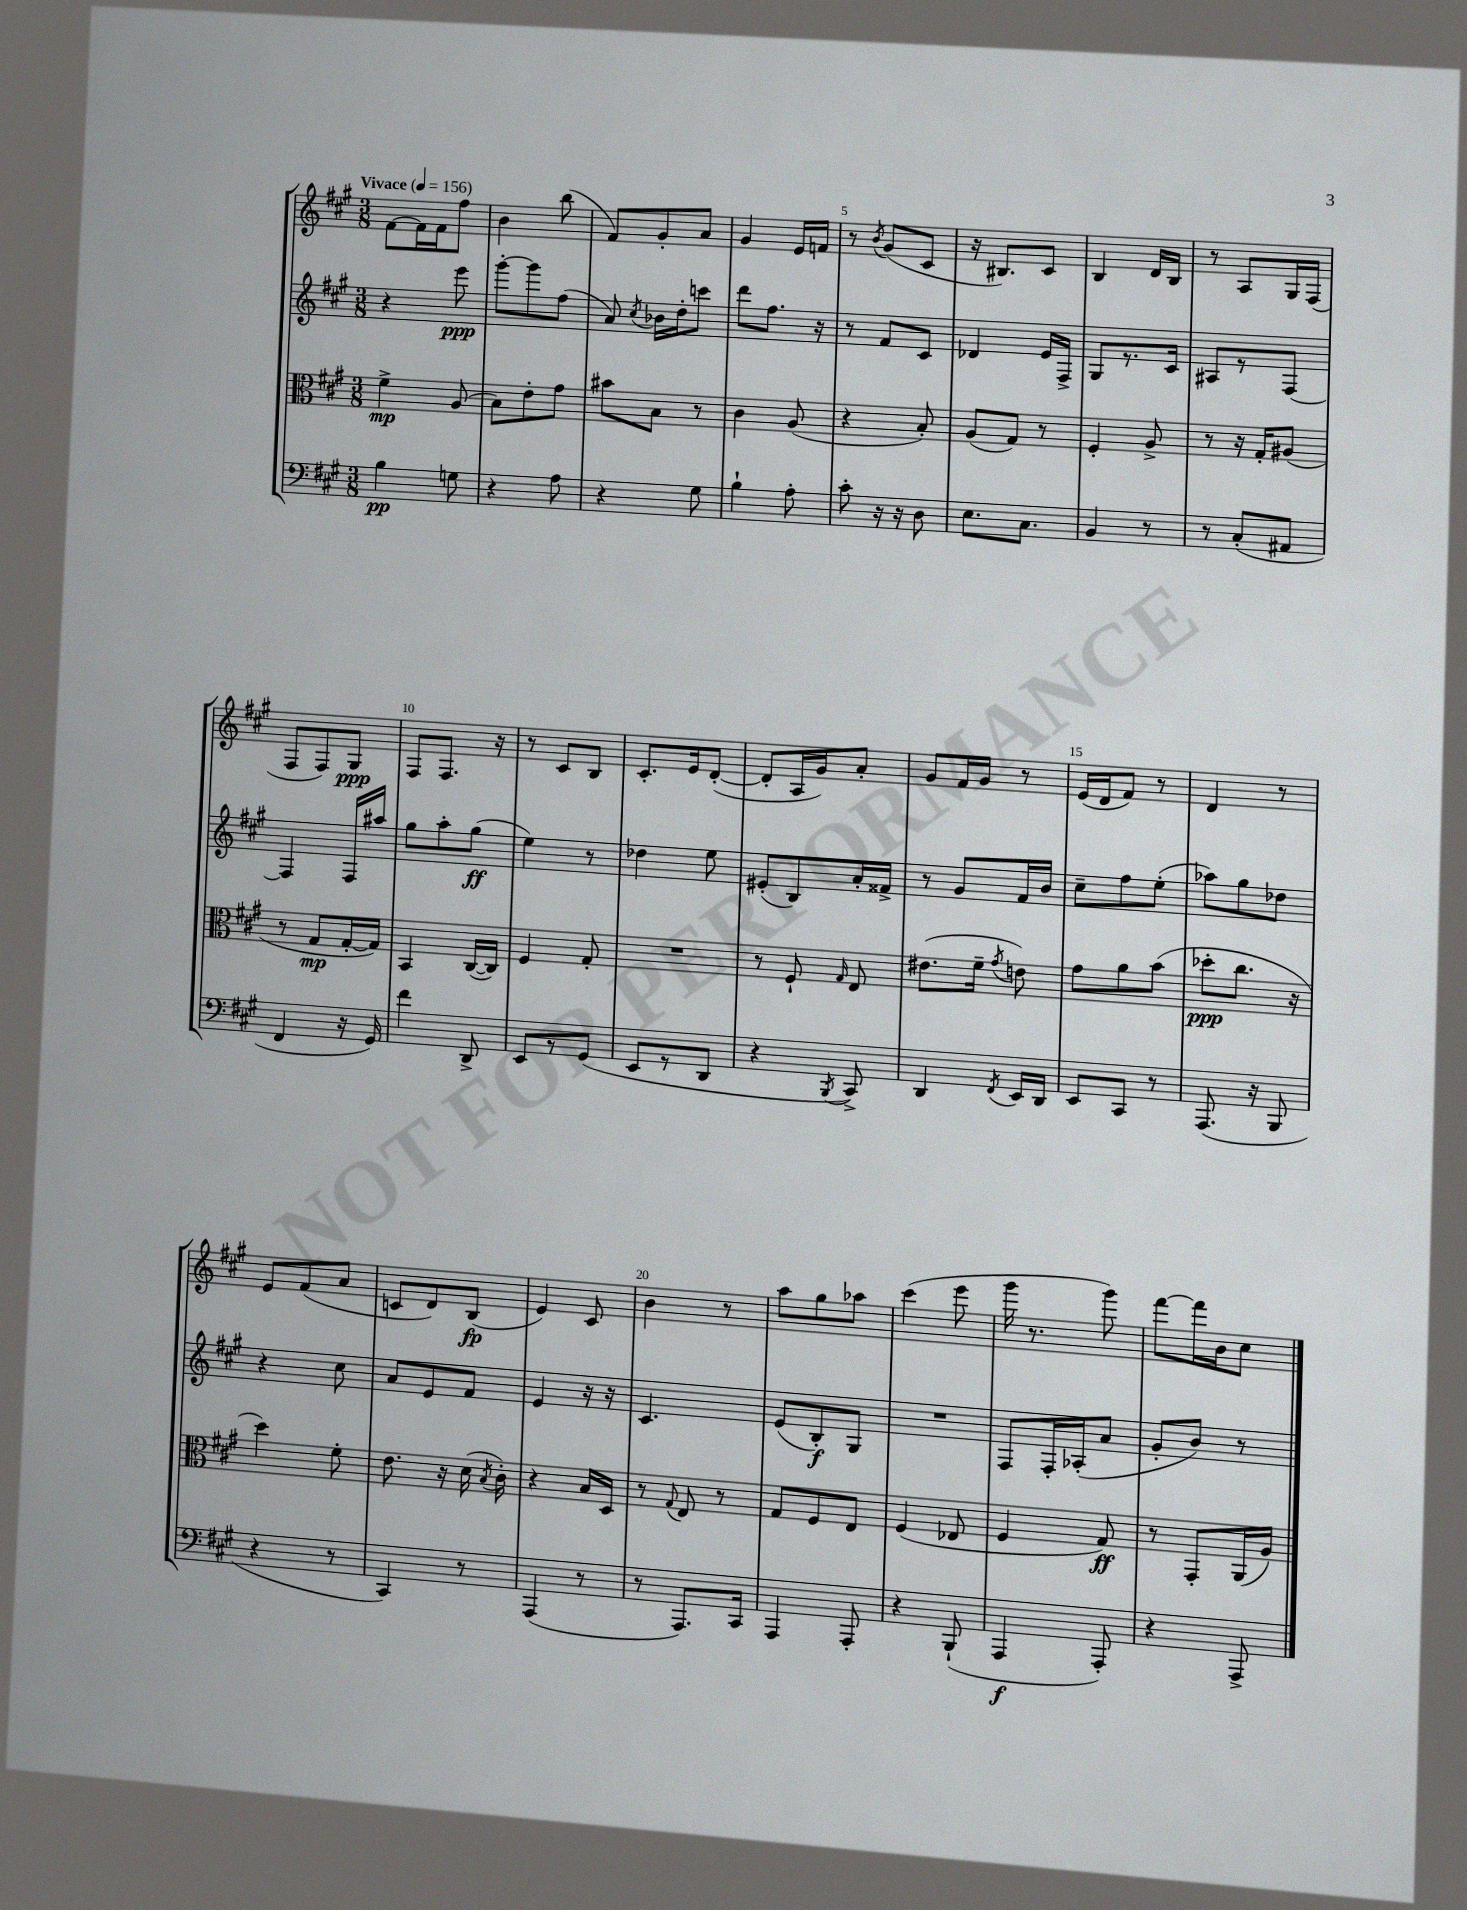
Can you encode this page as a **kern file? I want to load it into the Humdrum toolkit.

**kern	**dynam	**kern	**dynam	**kern	**dynam	**kern	**dynam
*part4	*part4	*part3	*part3	*part2	*part2	*part1	*part1
*staff4	*staff4	*staff3	*staff3	*staff2	*staff2	*staff1	*staff1
*clefF4	*	*clefC3	*	*clefG2	*	*clefG2	*
*k[f#c#g#]	*	*k[f#c#g#]	*	*k[f#c#g#]	*	*k[f#c#g#]	*
*M3/8	*	*M3/8	*	*M3/8	*	*M3/8	*
*MM156	*	*MM156	*	*MM156	*	*MM156	*
=1	=1	=1	=1	=1	=1	=1	=1
!	!	!	!	!	!	!LO:TX:a:B:t=Vivace	!
4B\	pp	4f#^\	mp	4r	.	[8f#\L	.
.	.	.	.	.	.	16f#\L]	.
.	.	.	.	.	.	16f#\J	.
8Gn\	.	(8A/	.	8eee\	ppp	8ff#\J	.
=2	=2	=2	=2	=2	=2	=2	=2
4r	.	8B\L)	.	[8ggg#'\L	.	4b\	.
.	.	8e'\	.	8ggg#\]	.	.	.
8A\	.	8g#\J	.	(8ff#\J	.	(8bb\	.
=3	=3	=3	=3	=3	=3	=3	=3
4r	.	8b#X\L	.	8a/)	.	8f#/L)	.
.	.	.	.	8qcc#/	.	.	.
.	.	8B\J	.	16b-X\LL	.	8g#'/	.
.	.	.	.	16dd'\J	.	.	.
8G#\	.	8r	.	8cccn\J	.	8a/J	.
=4	=4	=4	=4	=4	=4	=4	=4
4B`\	.	4c#\	.	8ddd\L	.	4g#/	.
.	.	.	.	8.ff#\J	.	.	.
8A'\	.	(8A/	.	.	.	16e/LL	.
.	.	.	.	16r	.	16fn/JJ	.
=5	=5	=5	=5	=5	=5	=5	=5
8c#'\	.	4r	.	8r	.	8r	.
.	.	.	.	.	.	8qb/	.
16r	.	.	.	8f#/L	.	(8g#/L	.
16r	.	.	.	.	.	.	.
8D\	.	8B'/)	.	8c#/J	.	8c#/J	.
=6	=6	=6	=6	=6	=6	=6	=6
8.E\L	.	(8A/L	.	4d-X/	.	16r	.
.	.	.	.	.	.	8.B#X/L)	.
.	.	8G#/J)	.	.	.	.	.
8.C#\J	.	.	.	.	.	.	.
.	.	8r	.	16e/LL	.	8c#/J	.
.	.	.	.	16F#^/JJ	.	.	.
=7	=7	=7	=7	=7	=7	=7	=7
4BB/	.	4F#'/	.	8G#/L	.	4B/	.
.	.	.	.	8.r	.	.	.
8r	.	8A^/	.	.	.	16d/LL	.
.	.	.	.	16c#/Jk	.	16B/JJ	.
=8	=8	=8	=8	=8	=8	=8	=8
8r	.	8r	.	8A#X/L	.	8r	.
(8C#'/L	.	16r	.	8r	.	8A/L	.
.	.	16G#'/KL	.	.	.	.	.
8AA#X/J	.	(8A#X/J	.	[8F#/J	.	16G#/L	.
.	.	.	.	.	.	(16F#/JJ	.
!!LO:LB:g=z
=9	=9	=9	=9	=9	=9	=9	=9
4FF#/	.	8r	.	4F#/]	.	8F#/L	.
.	.	8G#/L	mp	.	.	8F#/)	.
16r	.	[16G#'/L	.	16F#/LL	.	8G#/J	ppp
16GG#/)	.	16G#/JJ])	.	16aa#X/JJ	.	.	.
=10	=10	=10	=10	=10	=10	=10	=10
4f#\	.	4BB/	.	8gg#\L	.	8F#/L	.
.	.	.	.	8aa'\	.	8.F#/J	.
8DD^/	.	([16C#/LL	.	(8gg#\J	ff	.	.
.	.	16C#/JJ])	.	.	.	16r	.
=11	=11	=11	=11	=11	=11	=11	=11
8EE/L	.	4F#/	.	4ee\)	.	8r	.
8r	.	.	.	.	.	8c#/L	.
(8GG#/J	.	8G#'/	.	8r	.	8B/J	.
=12	=12	=12	=12	=12	=12	=12	=12
8EE/L	.	4.r	.	4dd-X\	.	8.c#'/L	.
8r	.	.	.	.	.	.	.
.	.	.	.	.	.	16e/k	.
8DD/J	.	.	.	8ee\	.	([8d'/J	.
=13	=13	=13	=13	=13	=13	=13	=13
4r	.	8r	.	(8e#X'/L	.	8d'/L]	.
.	.	8F#`/	.	8B/)	.	16A/L	.
.	.	.	.	.	.	16g#/J)	.
8qBBB/	.	16qqG#/	.	.	.	.	.
8CC#^/)	.	8E/	.	16a'/L	.	8a'/J	.
.	.	.	.	16f##X^/JJ	.	.	.
=14	=14	=14	=14	=14	=14	=14	=14
4DD/	.	(8.e#X\L	.	8r	.	8g#/L	.
.	.	.	.	8g#/L	.	16f#/L	.
.	.	16f#~\Jk	.	.	.	16g#/JJ	.
8qFF#/	.	8qg#/	.	.	.	.	.
16EE/LL	.	8en\)	.	16f#/L	.	8r	.
16DD/JJ	.	.	.	16b/JJ	.	.	.
=15	=15	=15	=15	=15	=15	=15	=15
8EE/L	.	8g#\L	.	8cc#~\L	.	(16e/LL	.
.	.	.	.	.	.	16d/J	.
8CC#/J	.	8a\	.	8ff#\	.	8f#/J)	.
8r	.	(8b\J	.	(8ee'\J	.	8r	.
=16	=16	=16	=16	=16	=16	=16	=16
(8.AAA/	.	8dd-X'\L	ppp	8aa-X\L)	.	4d/	.
.	.	8.cc#\J	.	8gg#\	.	.	.
16r	.	.	.	.	.	.	.
8BBB/	.	.	.	8dd-X\J	.	8r	.
.	.	16r	.	.	.	.	.
!!LO:LB:g=z
=17	=17	=17	=17	=17	=17	=17	=17
4r	.	4dd\)	.	4r	.	8e/L	.
.	.	.	.	.	.	(8f#/	.
8r	.	8f#'\	.	8cc#\	.	8a/J	.
=18	=18	=18	=18	=18	=18	=18	=18
4CC#/)	.	8.e\	.	8a/L	.	8cn/L	.
.	.	.	.	8e/	.	8d/)	.
.	.	16r	.	.	.	.	.
8r	.	(16d\	.	8f#/J	.	(8B/J	fp
.	.	8qB/	.	.	.	.	.
.	.	16c#'\)	.	.	.	.	.
=19	=19	=19	=19	=19	=19	=19	=19
(4AAA/	.	4r	.	4e/	.	4e/)	.
8r	.	16B/LL	.	16r	.	8c#/	.
.	.	16D/JJ	.	16r	.	.	.
=20	=20	=20	=20	=20	=20	=20	=20
8r	.	8r	.	4.c#/	.	4b\	.
.	.	8qqG#/	.	.	.	.	.
8.AAA/L)	.	8E/	.	.	.	.	.
.	.	8r	.	.	.	8r	.
16CC#/Jk	.	.	.	.	.	.	.
=21	=21	=21	=21	=21	=21	=21	=21
4AAA/	.	8G#/L	.	(8e/L	.	8aa\L	.
.	.	8F#/	.	8B'/)	f	8gg#\	.
8AAA'/	.	8E/J	.	8G#/J	.	8aa-X\J	.
=22	=22	=22	=22	=22	=22	=22	=22
4r	.	(4F#/	.	4.r	.	(4ccc#\	.
(8BBB`/	.	8E-X/	.	.	.	8eee\	.
=23	=23	=23	=23	=23	=23	=23	=23
4AAA/	f	4F#/	.	8F#/L	.	16ggg#\	.
.	.	.	.	.	.	8.r	.
.	.	.	.	16F#'/L	.	.	.
.	.	.	.	(16A-X'/J	.	.	.
8AAA'/)	.	8G#/)	ff	8a/J	.	8ggg#\)	.
=24	=24	=24	=24	=24	=24	=24	=24
4r	.	8r	.	8g#'/L	.	[8fff#\L	.
.	.	8GG#'/L	.	8b/J)	.	16fff#\L]	.
.	.	.	.	.	.	16b\J	.
8AAA^/	.	(16AA/L	.	8r	.	8cc#\J	.
.	.	16A/JJ)	.	.	.	.	.
==	==	==	==	==	==	==	==
*-	*-	*-	*-	*-	*-	*-	*-
